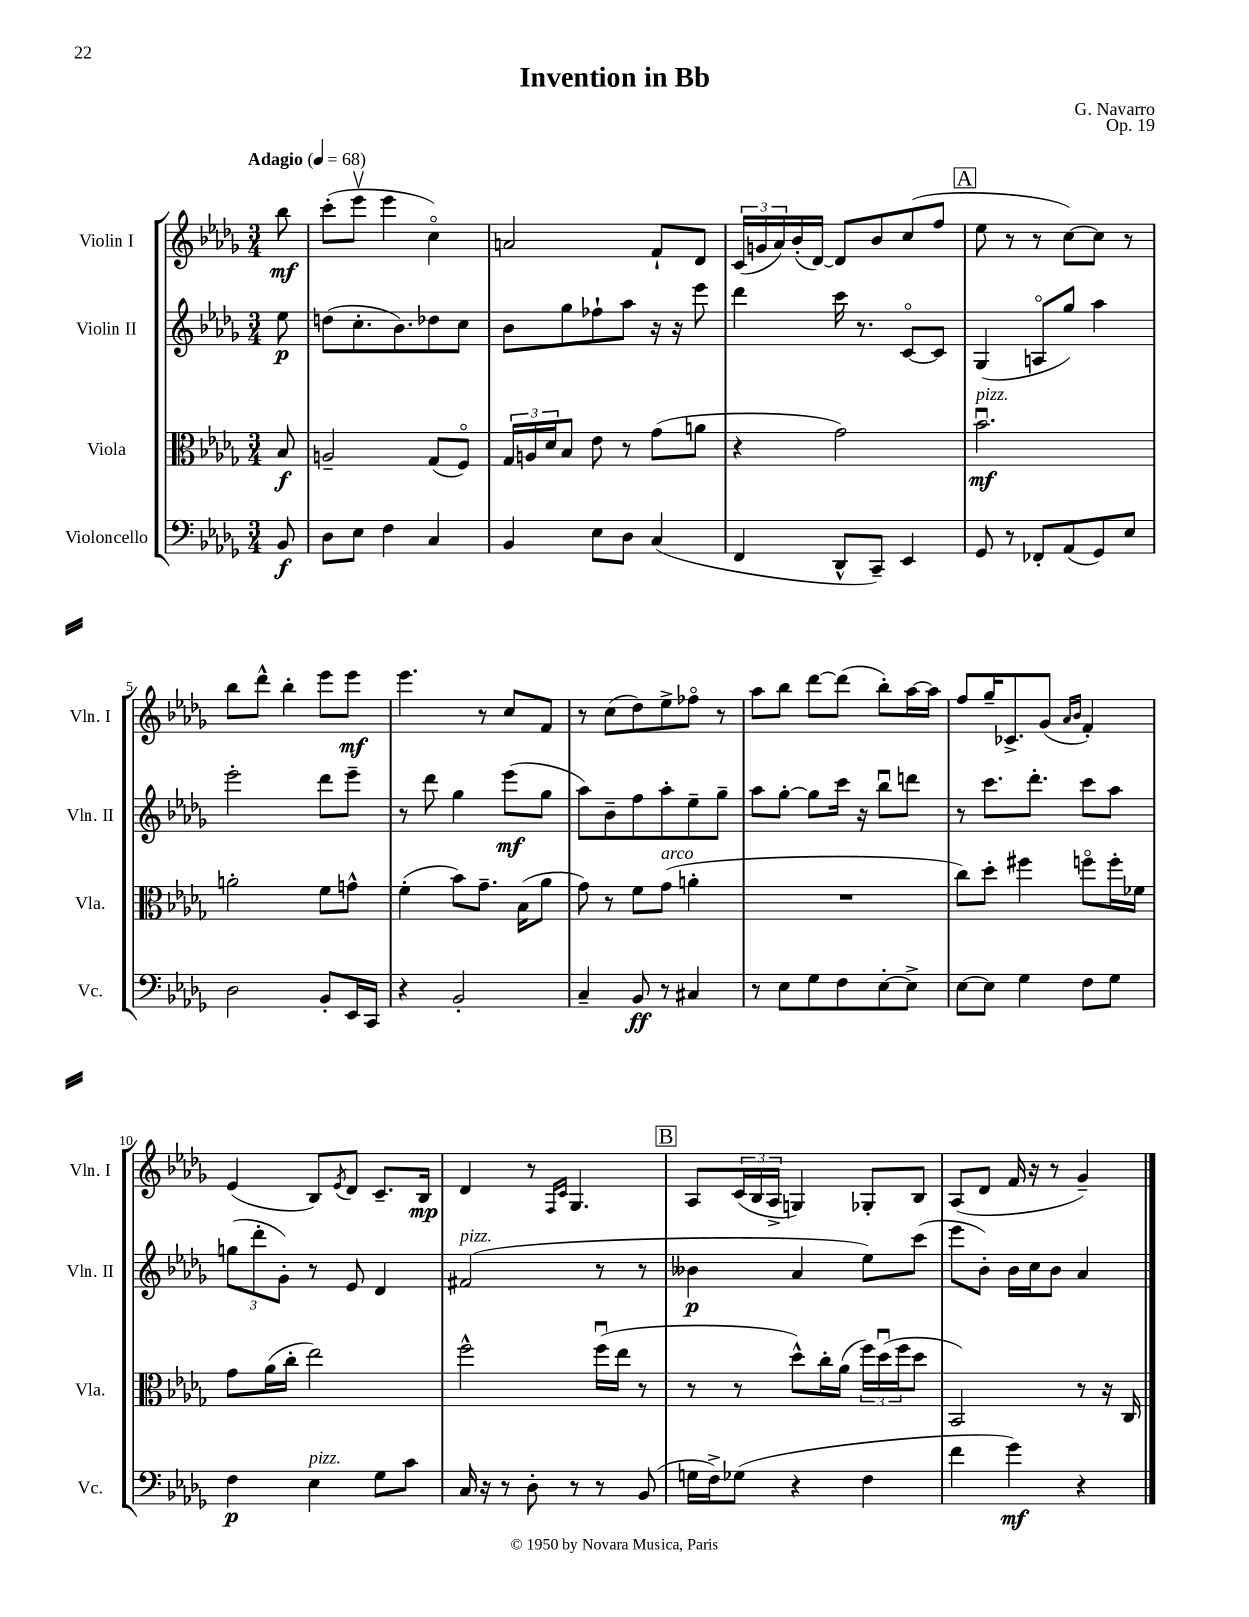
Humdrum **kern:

**kern	**dynam	**kern	**dynam	**kern	**dynam	**kern	**dynam
*part4	*part4	*part3	*part3	*part2	*part2	*part1	*part1
*staff4	*staff4	*staff3	*staff3	*staff2	*staff2	*staff1	*staff1
*I"Violoncello	*	*I"Viola	*	*I"Violin II	*	*I"Violin I	*
*I'Vc.	*	*I'Vla.	*	*I'Vln. II	*	*I'Vln. I	*
*clefF4	*	*clefC3	*	*clefG2	*	*clefG2	*
*k[b-e-a-d-g-]	*	*k[b-e-a-d-g-]	*	*k[b-e-a-d-g-]	*	*k[b-e-a-d-g-]	*
*M3/4	*	*M3/4	*	*M3/4	*	*M3/4	*
*MM68	*	*MM68	*	*MM68	*	*MM68	*
=	=	=	=	=	=	=	=
!	!	!	!	!	!	!LO:TX:a:B:t=Adagio	!
8BB-/	f	8B-/	f	8ee-\	p	8bb-\	mf
=1	=1	=1	=1	=1	=1	=1	=1
8D-\L	.	2An~/	.	(8ddn\L	.	(8ccc'\L	.
8E-\J	.	.	.	8.cc'\	.	8eee-v\J	.
4F\	.	.	.	.	.	4eee-\	.
.	.	.	.	8.b-\)	.	.	.
4C/	.	(8G-/L	.	8dd-X\	.	4cc\)	.
.	.	8F/J)	.	8cc\J	.	.	.
=2	=2	=2	=2	=2	=2	=2	=2
4BB-/	.	24G-/LL	.	8b-\L	.	2an/	.
.	.	24An/	.	.	.	.	.
.	.	24d-/J	.	.	.	.	.
.	.	8B-/J	.	8gg-\	.	.	.
8E-\L	.	8e-\	.	8ff-X`\	.	.	.
8D-\J	.	8r	.	8aa-\J	.	.	.
(4C/	.	(8g-\L	.	16r	.	8f`/L	.
.	.	.	.	16r	.	.	.
.	.	8an\J	.	8eee-\	.	8d-/J	.
=3	=3	=3	=3	=3	=3	=3	=3
4FF/	.	4r	.	4ddd-\	.	(24c/LL	.
.	.	.	.	.	.	24gn/	.
.	.	.	.	.	.	24a-/)	.
.	.	.	.	.	.	(16b-'/	.
.	.	.	.	.	.	[16d-/JJ)	.
8DD-^^/L	.	2g-\)	.	16ccc\	.	8d-/L]	.
.	.	.	.	8.r	.	.	.
8CC~/J)	.	.	.	.	.	8b-/	.
4EE-/	.	.	.	[8c/L	.	(8cc/	.
.	.	.	.	8c/J]	.	8ff/J	.
!!LO:REH:place=s1:t=A
=4	=4	=4	=4	=4	=4	=4	=4
!	!	!LO:TX:a:i:t=pizz.	!	!	!	!	!
8GG-/	.	2.b-u\	mf	(4G-/	.	8ee-\	.
8r	.	.	.	.	.	8r	.
8FF-X'/L	.	.	.	8An/L	.	8r	.
(8AA-/	.	.	.	8gg-/J)	.	[8cc\L)	.
8GG-/)	.	.	.	4aa-\	.	8cc\J]	.
8E-/J	.	.	.	.	.	8r	.
!!LO:LB:g=z
=5	=5	=5	=5	=5	=5	=5	=5
2D-\	.	2an'\	.	2eee-'\	.	8bb-\L	.
.	.	.	.	.	.	8ddd-^^\J	.
.	.	.	.	.	.	4bb-'\	.
8BB-'/L	.	8f\L	.	8ddd-\L	.	8eee-\L	.
16EE-/L	.	8gn^^\J	.	8eee-~\J	.	8eee-\J	mf
16CC/JJ	.	.	.	.	.	.	.
=6	=6	=6	=6	=6	=6	=6	=6
4r	.	(4f'\	.	8r	.	4.eee-\	.
.	.	.	.	8ddd-\	.	.	.
2BB-'/	.	8b-\L)	.	4gg-\	.	.	.
.	.	8.g-~\J	.	.	.	8r	.
.	.	.	.	(8eee-\L	mf	8cc/L	.
.	.	(16B-\KL	.	.	.	.	.
.	.	8a-\J	.	8gg-\J	.	8f/J	.
=7	=7	=7	=7	=7	=7	=7	=7
4C~/	.	8g-\)	.	8aa-\L)	.	8r	.
.	.	8r	.	8b-~\	.	(8cc\L	.
8BB-/	ff	8f\L	.	8ff\	.	8dd-\)	.
!	!	!LO:TX:a:i:t=arco	!	!	!	!	!
8r	.	(8g-\J	.	8aa-'\	.	8ee-^\	.
4C#X/	.	4an'\	.	8ee-~\	.	8ff-X\J	.
.	.	.	.	8gg-~\J	.	8r	.
=8	=8	=8	=8	=8	=8	=8	=8
8r	.	2.r	.	8aa-\L	.	8aa-\L	.
8E-\L	.	.	.	[8gg-'\J	.	8bb-\J	.
8G-\	.	.	.	8gg-\L]	.	[8ddd-\L	.
8F\	.	.	.	16ccc\Jk	.	(8ddd-\J]	.
.	.	.	.	16r	.	.	.
[8E-'\	.	.	.	8bb-u\L	.	8bb-'\L)	.
8E-^\J]	.	.	.	8dddn\J	.	[16aa-\L	.
.	.	.	.	.	.	16aa-\JJ]	.
=9	=9	=9	=9	=9	=9	=9	=9
[8E-\L	.	8cc\L)	.	8r	.	8ff/L	.
8E-\J]	.	8dd-'\J	.	8.ccc\L	.	16gg-~/K	.
.	.	.	.	.	.	8.c-X^/	.
4G-\	.	4ff#X\	.	.	.	.	.
.	.	.	.	8.ddd-'\J	.	.	.
.	.	.	.	.	.	(8g-/J	.
.	.	.	.	.	.	16qqa-/LL	.
.	.	.	.	.	.	16qqb-/JJ	.
8F\L	.	8ffn\L	.	8ccc\L	.	4f'/)	.
8G-\J	.	16ff'\L	.	8aa-\J	.	.	.
.	.	16f-X\JJ	.	.	.	.	.
!!LO:LB:g=z
=10	=10	=10	=10	=10	=10	=10	=10
4F\	p	8g-\L	.	(12ggn\L	.	(4e-/	.
.	.	.	.	12ddd-'\	.	.	.
.	.	(16a-\L	.	.	.	.	.
.	.	.	.	12g-'\J)	.	.	.
.	.	16cc'\JJ	.	.	.	.	.
!LO:TX:a:i:t=pizz.	!	!	!	!	!	!	!
4E-\	.	2ee-\)	.	8r	.	8B-/L)	.
.	.	.	.	.	.	8qe-/	.
.	.	.	.	8e-/	.	8d-/J	.
8G-\L	.	.	.	4d-/	.	8.c~/L	.
8c\J	.	.	.	.	.	.	.
.	.	.	.	.	.	16B-/Jk	mp
=11	=11	=11	=11	=11	=11	=11	=11
!	!	!	!	!LO:TX:a:i:t=pizz.	!	!	!
16C/	.	2ff^^\	.	(2f#X/	.	4d-/	.
16r	.	.	.	.	.	.	.
8r	.	.	.	.	.	.	.
8D-'\	.	.	.	.	.	8r	.
.	.	.	.	.	.	16qqF/LL	.
.	.	.	.	.	.	16qqc/JJ	.
8r	.	.	.	.	.	4.G-/	.
8r	.	(16ffu\LL	.	8r	.	.	.
.	.	16ee-\JJ	.	.	.	.	.
(8BB-/	.	8r	.	8r	.	.	.
!!LO:REH:place=s1:t=B
=12	=12	=12	=12	=12	=12	=12	=12
16Gn\LL	.	8r	.	4b--X\	p	8A-/L	.
16F^\J)	.	.	.	.	.	.	.
(8G-X\J	.	8r	.	.	.	(24c/L	.
.	.	.	.	.	.	24B-/	.
.	.	.	.	.	.	24A-^/JJ	.
4r	.	8dd-^^\L)	.	4a-/	.	4Gn/)	.
.	.	16cc'\L	.	.	.	.	.
.	.	(16a-\JJ	.	.	.	.	.
4F\	.	24ff\LL)	.	8ee-\L)	.	8G-X'/L	.
.	.	(24dd-u\	.	.	.	.	.
.	.	24ff\J	.	.	.	.	.
.	.	8dd-\J	.	(8ccc\J	.	8B-/J	.
=13	=13	=13	=13	=13	=13	=13	=13
4f\	.	2BB-/)	.	8eee-\L	.	(8A-/L	.
.	.	.	.	8b-'\J)	.	8d-/J	.
4g-\)	mf	.	.	16b-\LL	.	16f/	.
.	.	.	.	16cc\J	.	16r	.
.	.	.	.	8b-\J	.	8r	.
4r	.	8r	.	4a-/	.	4g-~/)	.
.	.	16r	.	.	.	.	.
.	.	16C/	.	.	.	.	.
==	==	==	==	==	==	==	==
*-	*-	*-	*-	*-	*-	*-	*-
